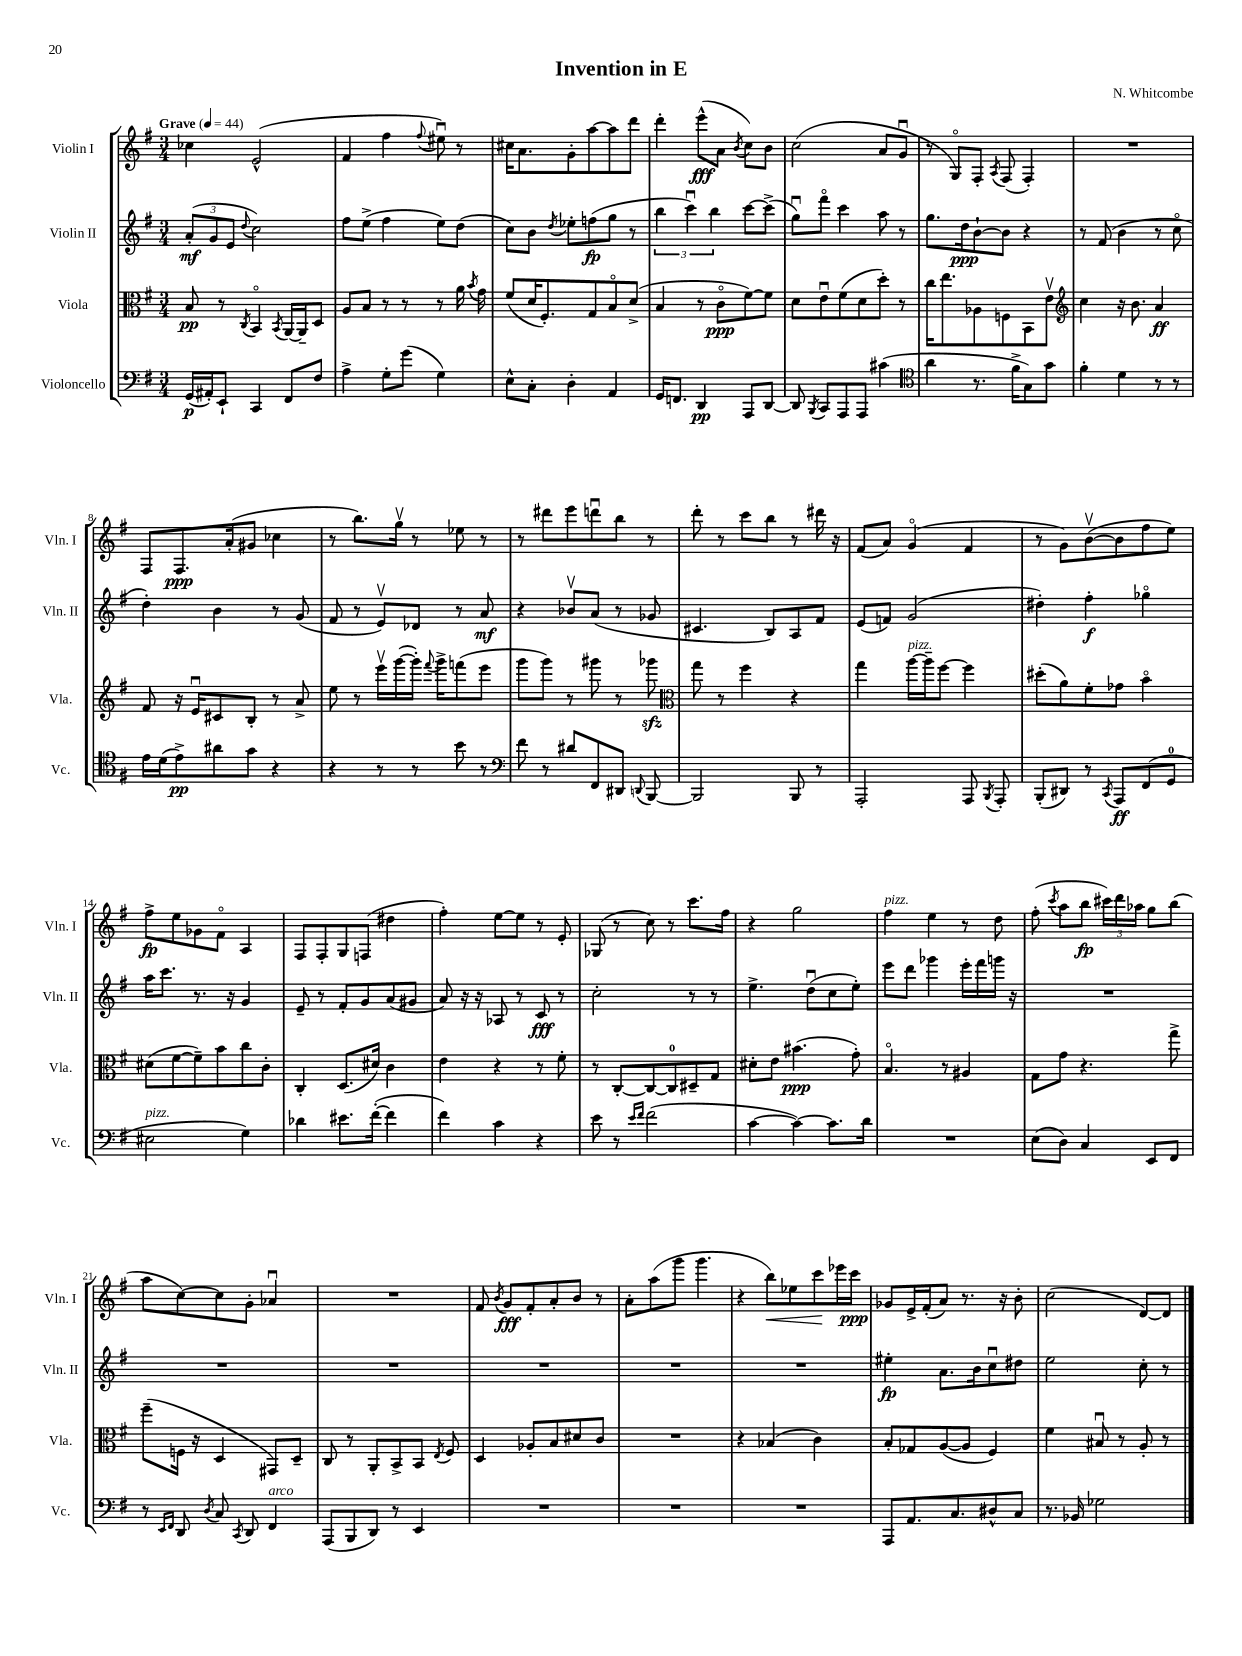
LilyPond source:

\header { title = "Invention in E" composer = "N. Whitcombe" }
<<
\new StaffGroup <<
\new Staff = "s0" \with { instrumentName = "Violin I" shortInstrumentName = "Vln. I" } {
    \clef treble \key g \major \numericTimeSignature \time 3/4 \tempo "Grave" 4 = 44
    \autoBeamOff ces''4 e'2-^( |
    fis'4 fis''4 \appoggiatura { fis''8 } eis''8\downbow) r8 |
    cis''16[ a'8. g'8-. a''8~ a''8 d'''8] |
    d'''4-. e'''8[-^\fff( a'8] \acciaccatura { b'8 } c''8[) b'8] |
    c''2( a'8[ g'8]\downbow |
    r8 g8[\flageolet) fis8]-. \acciaccatura { a8 } fis8( fis4-.) |
    R2. |
    fis8[ fis8.\ppp a'16-.( gis'8] ces''4 |
    r8 b''8.[) g''16]\upbow r8 ees''8 r8 |
    r8 dis'''8[ e'''8 d'''8\downbow b''8] r8 |
    d'''8-. r8 c'''8[ b''8] r8 dis'''16 r16 |
    fis'8[( a'8]) g'4\flageolet( fis'4 |
    r8 g'8[) b'8~\upbow( b'8 fis''8 e''8]) |
    fis''8[->\fp e''8 ges'8 fis'8]\flageolet a4 |
    fis8[ fis8-. g8 f8]( dis''4 |
    fis''4-.) e''8[~ e''8] r8 e'8-. |
    ges8( r8 c''8) r8 c'''8.[ fis''16] |
    r4 g''2 |
    fis''4^\markup { \italic "pizz." } e''4 r8 d''8 |
    fis''8-.( \acciaccatura { c'''8 } a''8[ b''8]\fp \tuplet 3/2 { cis'''16[) d'''16 aes''16] } g''8[ b''8]( |
    a''8[ c''8~) c''8 g'8]-. aes'4\downbow |
    R2. |
    fis'8 \acciaccatura { b'8 } g'8[\fff fis'8-. a'8-. b'8] r8 |
    a'8[-. a''8( g'''8] g'''4. |
    r4 b''8[\<) ees''8 c'''8\! ees'''16 c'''16]\ppp |
    ges'8[ e'16-> fis'16-.( a'8]) r8. r16 b'8-. |
    c''2( d'8[~) d'8] \bar "|." |
}
\new Staff = "s1" \with { instrumentName = "Violin II" shortInstrumentName = "Vln. II" } {
    \clef treble \key g \major \numericTimeSignature \time 3/4
    \autoBeamOff \tuplet 3/2 { a'8[-.\mf( g'8 e'8] } \appoggiatura { d''8 } c''2) |
    fis''8[ e''8]->( fis''4 e''8[) d''8]( |
    c''8[) b'8] \acciaccatura { d''8 } ees''8[-. f''8\fp( g''8] r8 |
    \tuplet 3/2 { b''4 c'''4\downbow) b''4 } c'''8[~ c'''8]->( |
    g''8[\downbow) fis'''8]\flageolet c'''4 a''8 r8 |
    g''8.[ d''16\ppp b'8~-! b'8] r4 |
    r8 fis'8( b'4 r8 c''8\flageolet |
    d''4-.) b'4 r8 g'8( |
    fis'8 r8 e'8[\upbow) des'8] r8 a'8\mf |
    r4 bes'8[\upbow a'8]( r8 ges'8 |
    cis'4. b8[) a8 fis'8] |
    e'8[( f'8]) g'2( |
    dis''4-.) fis''4-.\f ges''4\flageolet |
    a''16[ c'''8.] r8. r16 g'4 |
    e'8-- r8 fis'8[-. g'8 a'8( gis'8] |
    a'8) r16 r16 aes8 r8 c'8\fff r8 |
    c''2-. r8 r8 |
    e''4.-> d''8[\downbow( c''8 e''8]-.) |
    e'''8[ d'''8] ges'''4 e'''16[-. fis'''16 g'''16] r16 |
    R2. |
    R2. |
    R2. |
    R2. |
    R2. |
    R2. |
    eis''4-.\fp a'8.[ b'16 c''8\downbow dis''8] |
    e''2 c''8-. r8 \bar "|." |
}
\new Staff = "s2" \with { instrumentName = "Viola" shortInstrumentName = "Vla." } {
    \clef alto \key g \major \numericTimeSignature \time 3/4
    \autoBeamOff b8\pp r8 \acciaccatura { c8 } b,4\flageolet \acciaccatura { b,8 } a,16[~ a,16-- d8] |
    a8[ b8] r8 r8 r8 a'16 \acciaccatura { b'8 } g'16 |
    fis'8[( d'16 fis8.-.) g8 b8\flageolet d'8]->( |
    b4 r8 c'8[\flageolet\ppp fis'8~) fis'8] |
    d'8[ e'8\downbow fis'8( d'8 d''8]-.) r8 |
    c''16[ e''8. aes8 f8 b,8 e'8]\upbow |
    \clef treble c''4 r16 b'8. a'4\ff |
    fis'8 r16 e'16[\downbow cis'8 b8]-. r8 a'8-> |
    e''8 r8 e'''16[\upbow g'''16~( g'''16]-.) \appoggiatura { fis'''8 } g'''16[-> f'''8( e'''8] |
    g'''8[ g'''8]) r8 gis'''8 r8 ges'''8\sfz |
    \clef alto g''8 r8 fis''4 r4 |
    g''4 a''16[~^\markup { \italic "pizz." } a''16-- fis''8]~ fis''4 |
    dis''8[-.( a'8) fis'8-. ges'8] b'4\flageolet |
    dis'8[( fis'8~ fis'8--) b'8 c''8 c'8]-. |
    c4-. d8.[( dis'16]) c'4 |
    e'4 r4 r8 fis'8-. |
    r8 c8[~-. c8~ c8-0 dis8-- g8] |
    dis'8[-. e'8] bis'4.\ppp( g'8-.) |
    b4.\flageolet r8 ais4 |
    g8[ g'8] r4. g''8-> |
    fis''8[--( f16] r16 d4 gis,8[) d8]-- |
    c8 r8 a,8[-. b,8-> b,8] \acciaccatura { e8 } fis8 |
    d4 aes8[-. b8 dis'8 c'8] |
    R2. |
    r4 bes4( c'4) |
    b8[-. ges8 a8~( a8] fis4) |
    fis'4 bis8\downbow r8 a8-. r8 \bar "|." |
}
\new Staff = "s3" \with { instrumentName = "Violoncello" shortInstrumentName = "Vc." } {
    \clef bass \key g \major \numericTimeSignature \time 3/4
    \autoBeamOff g,16[\p( ais,16-.) e,8]-! c,4 fis,8[ fis8] |
    a4-> g8[-. g'8]( g4) |
    e8[-^ c8]-. d4-. a,4 |
    g,16[ f,8.] d,4\pp a,,8[ d,8]~ |
    d,8 \acciaccatura { b,,8 } c,8[ a,,8 a,,8] cis'4( |
    \clef tenor a'4 r8. fis'16[-> g8) g'8] |
    fis'4-. d'4 r8 r8 |
    e'16[ d'16( e'8->\pp) ais'8 g'8] r4 |
    r4 r8 r8 b'8 r8 |
    \clef bass fis'8 r8 dis'8[ fis,8 dis,8] \appoggiatura { d,8 } b,,8~ |
    b,,2 b,,8 r8 |
    a,,2-. a,,8 \acciaccatura { b,,8 } a,,8-. |
    b,,8[-.( dis,8]) r8 \acciaccatura { c,8 } a,,8[\ff fis,8( g,8]-0 |
    eis2^\markup { \italic "pizz." } g4) |
    des'4 eis'8.[ fis'16]~-.( fis'4 |
    fis'4) c'4 r4 |
    e'8 r8 \grace { e'16[ fis'16] } fis'2( |
    c'4~ c'4~) c'8.[ d'16] |
    R2. |
    e8[( d8]) c4 e,8[ fis,8] |
    r8 \grace { e,16[ fis,16] } d,8 \acciaccatura { d8 } c8 \acciaccatura { c,8 } d,8 fis,4^\markup { \italic "arco" } |
    a,,8[( b,,8 d,8]) r8 e,4 |
    R2. |
    R2. |
    R2. |
    a,,8[ a,8. c8. dis8-^ c8] |
    r8. bes,16 ges2 \bar "|." |
}
>>
>>
